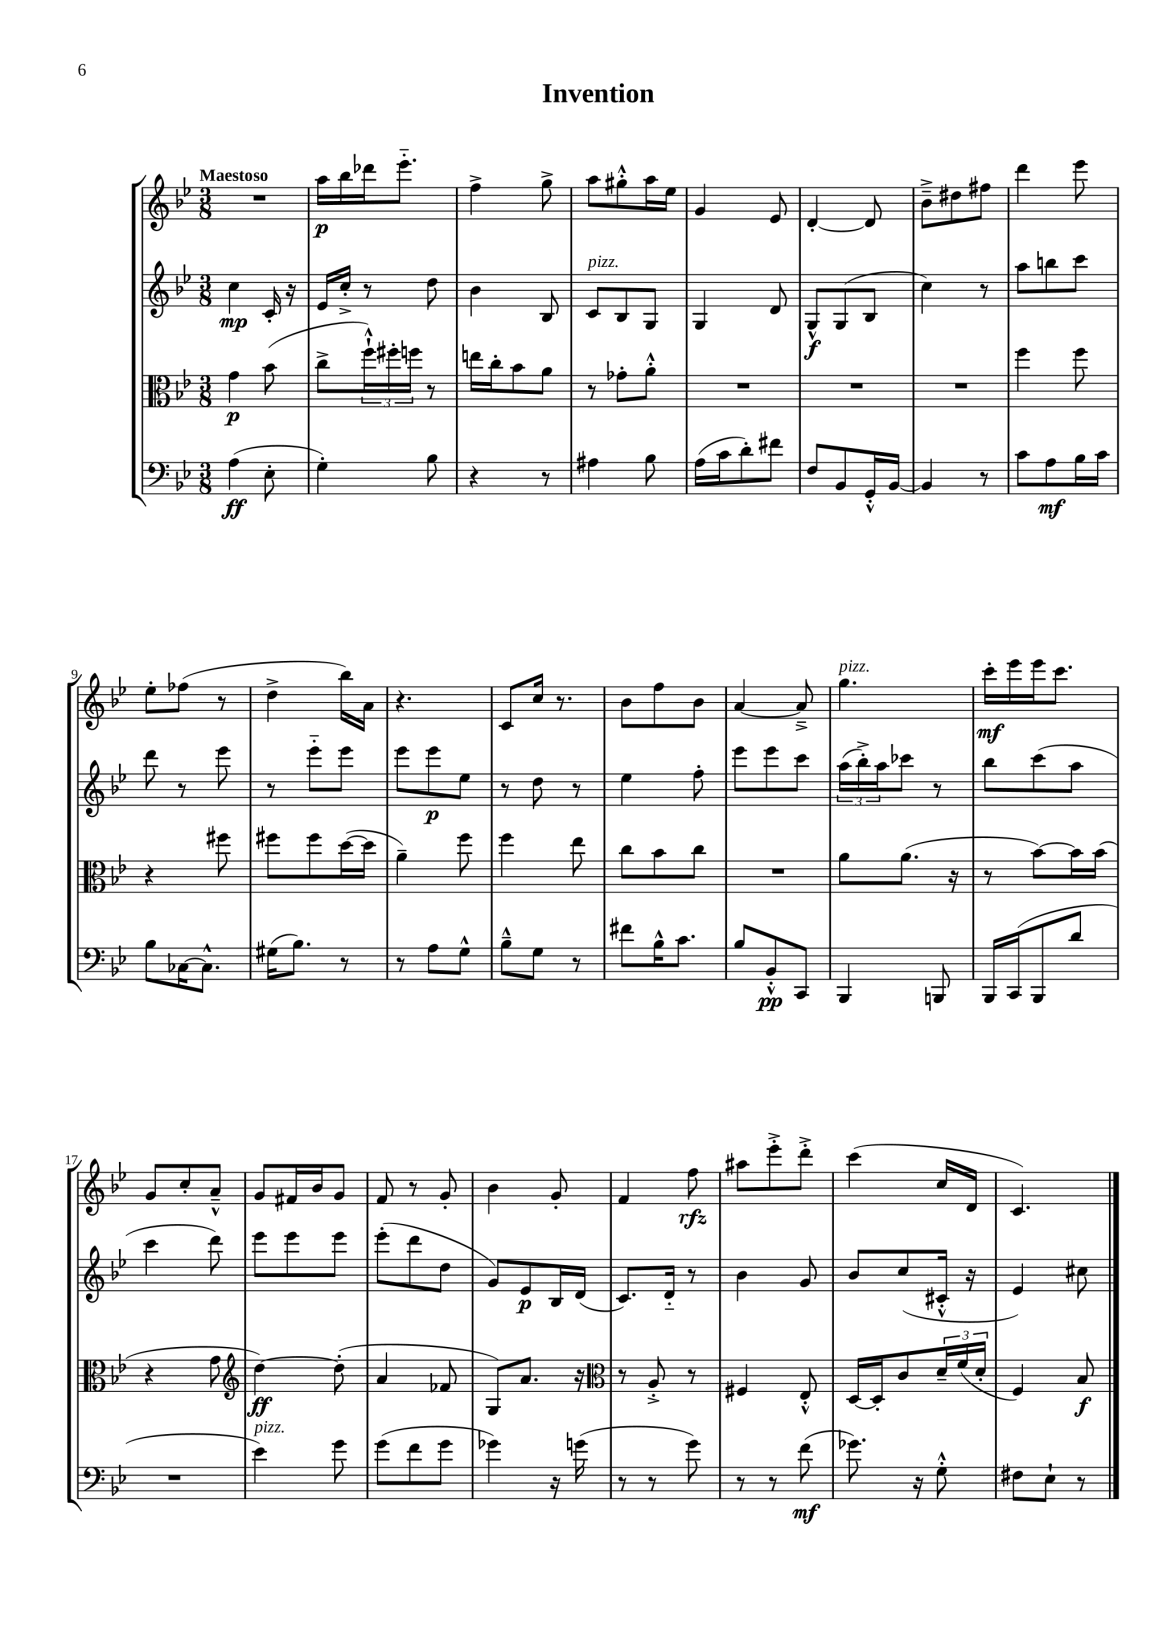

**kern	**dynam	**kern	**dynam	**kern	**dynam	**kern	**dynam
*part4	*part4	*part3	*part3	*part2	*part2	*part1	*part1
*staff4	*staff4	*staff3	*staff3	*staff2	*staff2	*staff1	*staff1
*clefF4	*	*clefC3	*	*clefG2	*	*clefG2	*
*k[b-e-]	*	*k[b-e-]	*	*k[b-e-]	*	*k[b-e-]	*
*M3/8	*	*M3/8	*	*M3/8	*	*M3/8	*
=1	=1	=1	=1	=1	=1	=1	=1
!	!	!	!	!	!	!LO:TX:a:B:t=Maestoso	!
(4A\	ff	4g\	p	4cc\	mp	4.r	.
8E-'\	.	(8b-\	.	16c'/	.	.	.
.	.	.	.	16r	.	.	.
=2	=2	=2	=2	=2	=2	=2	=2
4G'\)	.	8cc^\L	.	16e-/LL	.	16aa\LL	p
.	.	.	.	16cc'^/JJ	.	16bb-\	.
.	.	24ff`^^\L)	.	8r	.	16ddd-X\J	.
.	.	24ff#X'\	.	.	.	.	.
.	.	.	.	.	.	8.eee-\J	.
.	.	24ffn\JJ	.	.	.	.	.
8B-\	.	8r	.	8dd\	.	.	.
=3	=3	=3	=3	=3	=3	=3	=3
4r	.	16een\LL	.	4b-\	.	4ff^\	.
.	.	16cc'\J	.	.	.	.	.
.	.	8b-\	.	.	.	.	.
8r	.	8a\J	.	8B-/	.	8gg^\	.
=4	=4	=4	=4	=4	=4	=4	=4
!	!	!	!	!LO:TX:a:i:t=pizz.	!	!	!
4A#X\	.	8r	.	8c/L	.	8aa\L	.
.	.	8g-X'\L	.	8B-/	.	8gg#X'^^\	.
8B-\	.	8a'^^\J	.	8G/J	.	16aa\L	.
.	.	.	.	.	.	16ee-\JJ	.
=5	=5	=5	=5	=5	=5	=5	=5
(16A\LL	.	4.r	.	4G/	.	4g/	.
16c\J	.	.	.	.	.	.	.
8d'\)	.	.	.	.	.	.	.
8f#X\J	.	.	.	8d/	.	8e-/	.
=6	=6	=6	=6	=6	=6	=6	=6
8F/L	.	4.r	.	8G^^/L	f	[4d'/	.
8BB-/	.	.	.	(8G/	.	.	.
16GG'^^/L	.	.	.	8B-/J	.	8d/]	.
[16BB-/JJ	.	.	.	.	.	.	.
=7	=7	=7	=7	=7	=7	=7	=7
4BB-/]	.	4.r	.	4cc\)	.	8b-~^\L	.
.	.	.	.	.	.	8dd#X\	.
8r	.	.	.	8r	.	8ff#X\J	.
=8	=8	=8	=8	=8	=8	=8	=8
8c\L	.	4ff\	.	8aa\L	.	4ddd\	.
8A\	mf	.	.	8bbn\	.	.	.
16B-\L	.	8ff\	.	8ccc\J	.	8eee-\	.
16c\JJ	.	.	.	.	.	.	.
!!LO:LB:g=z
=9	=9	=9	=9	=9	=9	=9	=9
8B-\L	.	4r	.	8ddd\	.	8ee-'\L	.
[16C-X\K	.	.	.	8r	.	(8ff-X\J	.
8.C-^^\J]	.	.	.	.	.	.	.
.	.	8ff#X\	.	8eee-\	.	8r	.
=10	=10	=10	=10	=10	=10	=10	=10
(16G#X\KL	.	8ff#X\L	.	8r	.	4dd^\	.
8.B-\J)	.	.	.	.	.	.	.
.	.	8ff#\	.	8eee-\L	.	.	.
8r	.	([16dd\L	.	8eee-\J	.	16bb-\LL)	.
.	.	16dd\JJ]	.	.	.	16a\JJ	.
=11	=11	=11	=11	=11	=11	=11	=11
8r	.	4a~\)	.	8eee-\L	.	4.r	.
8A\L	.	.	.	8eee-\	p	.	.
8G^^\J	.	8ff\	.	8ee-\J	.	.	.
=12	=12	=12	=12	=12	=12	=12	=12
8B-~^^\L	.	4ff\	.	8r	.	8c/L	.
8G\J	.	.	.	8dd\	.	16cc/Jk	.
.	.	.	.	.	.	8.r	.
8r	.	8ee-\	.	8r	.	.	.
=13	=13	=13	=13	=13	=13	=13	=13
8f#X\L	.	8cc\L	.	4ee-\	.	8b-\L	.
16B-^^\K	.	8b-\	.	.	.	8ff\	.
8.c\J	.	.	.	.	.	.	.
.	.	8cc\J	.	8ff'\	.	8b-\J	.
=14	=14	=14	=14	=14	=14	=14	=14
8B-/L	.	4.r	.	8eee-\L	.	[4a/	.
8BB-'^^/	pp	.	.	8eee-\	.	.	.
8CC/J	.	.	.	8ccc\J	.	8a~^/]	.
=15	=15	=15	=15	=15	=15	=15	=15
!	!	!	!	!	!	!LO:TX:a:i:t=pizz.	!
4BBB-/	.	8a\L	.	(24aa\LL	.	4.gg\	.
.	.	.	.	24bb-'^\)	.	.	.
.	.	.	.	24aa\J	.	.	.
.	.	(8.a\J	.	8ccc-X\J	.	.	.
8BBBn/	.	.	.	8r	.	.	.
.	.	16r	.	.	.	.	.
=16	=16	=16	=16	=16	=16	=16	=16
16BBB-/LL	.	8r	.	8bb-\L	.	16ccc'\LL	mf
(16CC/J	.	.	.	.	.	16eee-\	.
8BBB-/	.	[8b-\L)	.	(8ccc\	.	16eee-\J	.
.	.	.	.	.	.	8.ccc\J	.
8d/J	.	16b-\L]	.	8aa\J	.	.	.
.	.	(16b-\JJ	.	.	.	.	.
!!LO:LB:g=z
=17	=17	=17	=17	=17	=17	=17	=17
4.r	.	4r	.	4ccc\	.	8g/L	.
.	.	.	.	.	.	8cc'/	.
.	.	8g\	.	8ddd\)	.	8a~^^/J	.
=18	=18	=18	=18	=18	=18	=18	=18
*	*	*clefG2	*	*	*	*	*
!LO:TX:a:i:t=pizz.	!	!	!	!	!	!	!
4e-\)	.	[4dd\)	ff	8eee-\L	.	8g/L	.
.	.	.	.	8eee-\	.	16f#X/L	.
.	.	.	.	.	.	16b-/J	.
8g\	.	(8dd'\]	.	8eee-\J	.	8g/J	.
=19	=19	=19	=19	=19	=19	=19	=19
(8g\L	.	4a/	.	(8eee-'\L	.	8f/	.
8f\	.	.	.	8ddd\	.	8r	.
8g\J	.	8f-X/	.	8dd\J	.	8g'/	.
=20	=20	=20	=20	=20	=20	=20	=20
4g-X\)	.	8G/L)	.	8g/L)	.	4b-\	.
.	.	8.a/J	.	8e-/	p	.	.
16r	.	.	.	16B-/L	.	8g'/	.
(16gn\	.	16r	.	(16d/JJ	.	.	.
=21	=21	=21	=21	=21	=21	=21	=21
*	*	*clefC3	*	*	*	*	*
8r	.	8r	.	8.c/L)	.	4f/	.
8r	.	8A'^/	.	.	.	.	.
.	.	.	.	16d/Jk	.	.	.
8g\)	.	8r	.	8r	.	8ff\	rfz
=22	=22	=22	=22	=22	=22	=22	=22
8r	.	4F#X/	.	4b-\	.	8aa#X\L	.
8r	.	.	.	.	.	8eee-'^\	.
(8f\	mf	8E-'^^/	.	8g/	.	8ddd'^\J	.
=23	=23	=23	=23	=23	=23	=23	=23
8.g-X\)	.	[16D/LL	.	8b-/L	.	(4ccc\	.
.	.	16D'/J]	.	.	.	.	.
.	.	8c/	.	(8cc/	.	.	.
16r	.	.	.	.	.	.	.
8G'^^\	.	24d~/L	.	16c#X'^^/Jk	.	16cc/LL	.
.	.	(24f/	.	.	.	.	.
.	.	.	.	16r	.	16d/JJ	.
.	.	24d'/JJ	.	.	.	.	.
=24	=24	=24	=24	=24	=24	=24	=24
8F#X\L	.	4F/)	.	4e-/)	.	4.c/)	.
8E-`\J	.	.	.	.	.	.	.
8r	.	8B-/	f	8cc#X\	.	.	.
==	==	==	==	==	==	==	==
*-	*-	*-	*-	*-	*-	*-	*-
